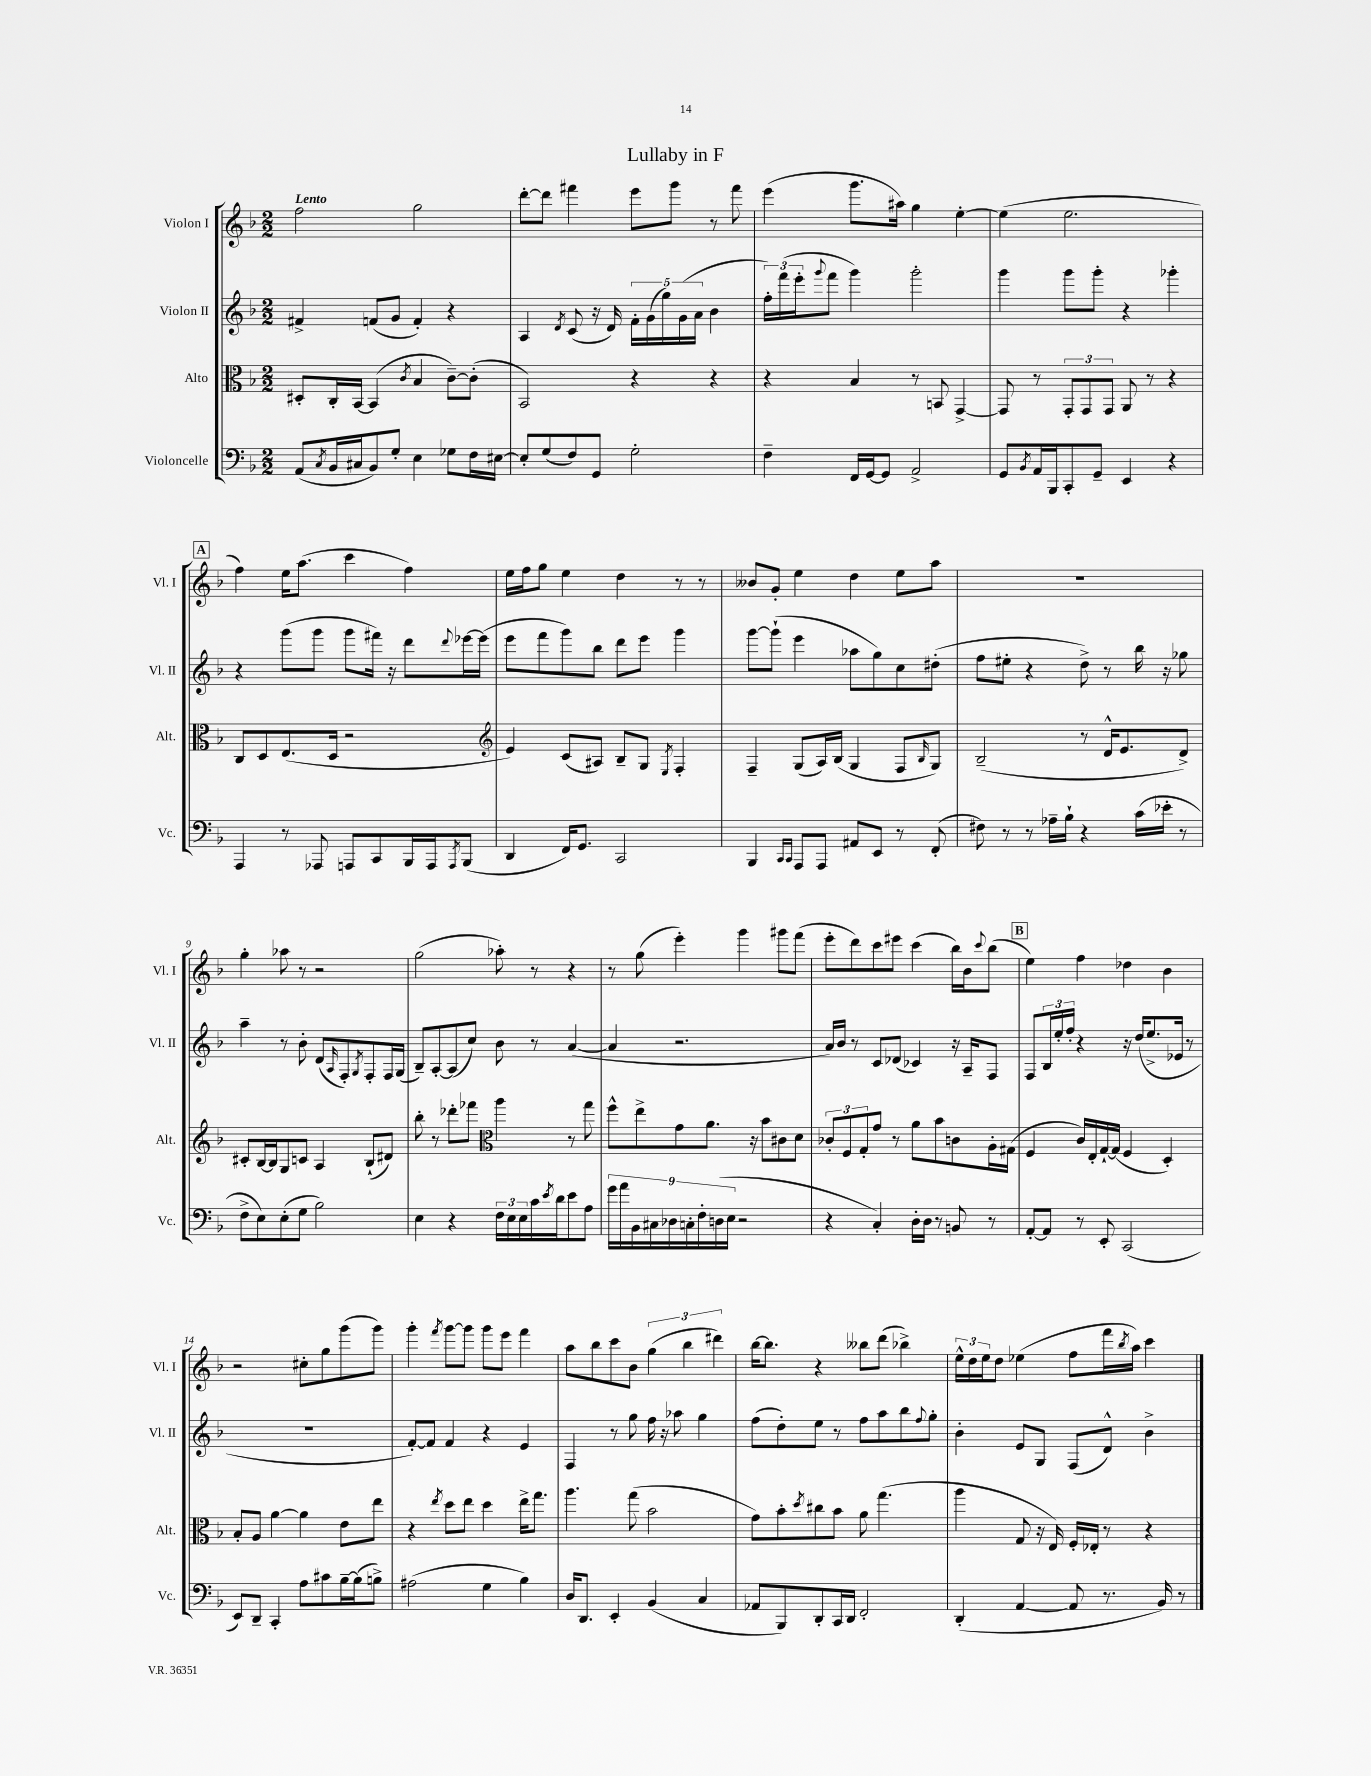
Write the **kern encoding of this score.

**kern	**kern	**kern	**kern
*staff4	*staff3	*staff2	*staff1
*clefF4	*clefC3	*clefG2	*clefG2
*k[b-]	*k[b-]	*k[b-]	*k[b-]
*M2/2	*M2/2	*M2/2	*M2/2
(8AA	8D#'	4f#^	2ff
8qC	.	.	.
16BB-	16C'	.	.
16C#	[16BB-	.	.
8BB-)	(4BB-]	(8f	.
8G'	.	8g	.
.	8qc	.	.
4E	4B-	4f')	2gg
8G-	[8c~)	4r	.
16F	(8c']	.	.
[16E#	.	.	.
=	=	=	=
8E#']	2BB-)	4A	[8ddd'
(8G	.	.	8ddd]
.	.	8qd	.
8F)	.	(8c	4fff#
8GG	.	16r	.
.	.	16d)	.
2G'	4r	20f'	8eee
.	.	(20g	.
.	.	20gg)	.
.	.	.	8ggg
.	.	(20g	.
.	.	20a	.
.	4r	4b-	8r
.	.	.	8fff#
=	=	=	=
4F~	4r	24ff')	(4eee
.	.	(24fff	.
.	.	24eee'	.
.	.	8qqggg	.
.	.	8fff	.
16FF	4B-	4ggg)	8.ggg
[16GG	.	.	.
8GG]	.	.	.
.	.	.	16aa#)
2AA^	8r	2ggg'	4gg
.	8BB	.	.
.	[4GG^	.	[4ee'
=	=	=	=
8GG	8GG]	4ggg	(4ee]
8qBB-	.	.	.
16AA	8r	.	.
16BBB-	.	.	.
8CC'	12GG'	8ggg	2.ee
.	12GG	.	.
8GG~	.	8ggg'	.
.	12GG	.	.
4EE	8AA	4r	.
.	8r	.	.
4r	4r	4ggg-'	.
=	=	=	=
4AAA	8C	4r	4ff)
.	8D	.	.
8r	(8.E	(8ggg	16ee
.	.	.	(8.aa
8AAA-	.	8ggg	.
.	16D	.	.
8AAA	2r	8ggg	4ccc
8CC	.	16fff#)	.
.	.	16r	.
16BBB-	.	8ddd	4ff)
16AAA	.	.	.
8qAAA	.	8qqddd	.
(8BBB-	.	[16eee-	.
.	.	(16eee-]	.
=	=	=	=
*	*clefG2	*	*
4DD	4e)	8eee	16ee
.	.	.	16ff
.	.	8fff	8gg
16FF)	(8c	8ggg)	4ee
8.GG	.	.	.
.	8A#)	8bb-	.
2CC	8B-~	8ddd	4dd
.	8G	8eee	.
.	8qE	.	.
.	4F'	4ggg	8r
.	.	.	8r
=	=	=	=
4BBB-	4F~	[8ggg	8b--
.	.	(8ggg`]	8g'
16qqCC	.	.	.
16qqCC	.	.	.
8AAA	(8G	4eee	4ee
8AAA	16A)	.	.
.	(16B-	.	.
8AA#	4G	8aa-	4dd
8EE	.	8gg)	.
8r	8F	8cc	8ee
.	16qqB-	.	.
(8FF'	8G)	(8dd#'	8aa
=	=	=	=
8F#)	(2B-~	8ff	1r
8r	.	8ee#'	.
8r	.	4r	.
16A-~	.	.	.
16B-`	.	.	.
4r	8r	8dd^)	.
.	16d^^	8r	.
.	8.e	.	.
(16c	.	16bb-	.
16e-'	.	16r	.
8r	8d^)	8gg-	.
=	=	=	=
8F^	8c#'	4aa~	4gg'
8E)	[16B-	.	.
.	16B-]	.	.
(8E'	8G	8r	8aa-
8G	8c	8b-'	8r
2B-)	4A	(8d	2r
.	.	16qqA	.
.	.	8F')	.
.	.	8qG	.
.	(8B-`	8F'	.
.	8d#)	16F	.
.	.	(16G	.
=	=	=	=
4E	8bb-'	8B-~)	(2gg
.	8r	[8A'	.
4r	8ddd-'	(8A]	.
.	8fff-	8cc)	.
*	*clefC3	*	*
24F	4aa	8b-	8aa-')
24E	.	.	.
24E	.	.	.
16c	.	8r	8r
8qe	.	.	.
16d	.	.	.
8e	8r	([4a	4r
8A	8gg	.	.
=	=	=	=
18g	8ff^^	4a]	8r
18a	.	.	.
18BB-	.	.	.
.	8ee^	.	(8gg
18C#	.	.	.
18D-	.	.	.
.	8g	2.r	4eee')
18C'	.	.	.
18F'	.	.	.
.	8.a	.	.
(18D	.	.	.
18E	.	.	.
2r	.	.	4ggg
.	16r	.	.
.	8b-	.	.
.	8c#	.	8ggg#
.	8d	.	(8fff
=	=	=	=
4r	12c-'	16a)	8eee'
.	.	16b-	.
.	12F	.	.
.	.	8r	8ddd)
.	12G'	.	.
4C')	8g	8c	8ccc
.	8r	(8d-	8eee#
16D'	8a	4c-)	(4ccc
16D	.	.	.
8r	8b-	.	.
8BB	8c	16r	16bb-)
.	.	16A~	16b-
.	.	.	8qqccc
8r	16A'	8F	(8bb-
.	(16G#	.	.
=	=	=	=
[8AA'	4F	8F	4ee)
8AA]	.	24B-	.
.	.	24ee'	.
.	.	24ff'	.
8r	16c)	4r	4ff
.	16E'	.	.
8EE'	[16G`	.	.
.	(16G]	.	.
(2CC	4F	16r	4dd-
.	.	(16dd	.
.	.	8.ee^	.
.	4D')	.	4b-
.	.	16e-	.
.	.	8r	.
=	=	=	=
8EE)	8B-'	1r	2r
8DD~	8A	.	.
4CC'	[4a	.	.
8A	4a]	.	8cc#'
8c#	.	.	8gg
[16B-~	8e	.	(8ggg
(16B-]	.	.	.
8B^)	8ee	.	8ggg)
=	=	=	=
(2A#	4r	[8f')	4ggg'
.	.	8f]	.
.	8qee	.	8qfff
.	8dd	4f	[8ggg
.	8ee	.	8ggg]
4G	4dd	4r	8ggg
.	.	.	8eee
4B-)	16ee^	4e	4fff
.	8.gg	.	.
=	=	=	=
16D	4.aa	4F	8aa
8.DD	.	.	.
.	.	.	8bb-
4EE'	.	8r	8ccc
.	(8gg	8gg	8b-
(4BB-	2b-	16ff	(6gg
.	.	16r	.
.	.	8aa-	.
.	.	.	6bb-
4C	.	4gg	.
.	.	.	6ddd#)
=	=	=	=
8AA-	8g)	(8ff	[16bb-
.	.	.	8.bb-]
8BBB-)	8b-'	8dd')	.
.	8qdd	.	.
8DD'	8cc#	8ee	4r
16CC	8b-	8r	.
16DD	.	.	.
2FF'	8a	8ff	8bb--
.	(4.gg	8aa	(8ddd
.	.	8bb-	4bb-^)
.	.	8qqff	.
.	.	8gg'	.
=	=	=	=
(4DD'	4aa	4b-'	24ee^^
.	.	.	24dd
.	.	.	24ee
.	.	.	8dd
[4AA	8G	8e	(4ee-
.	16r	8G	.
.	16E)	.	.
8AA]	16F'	(8F	8ff
.	16E-'	.	.
8.r	8r	8d^^)	16fff
.	.	.	8qbb-
.	.	.	16aa)
.	4r	4b-^	4ccc
16BB-)	.	.	.
8r	.	.	.
==	==	==	==
*-	*-	*-	*-
